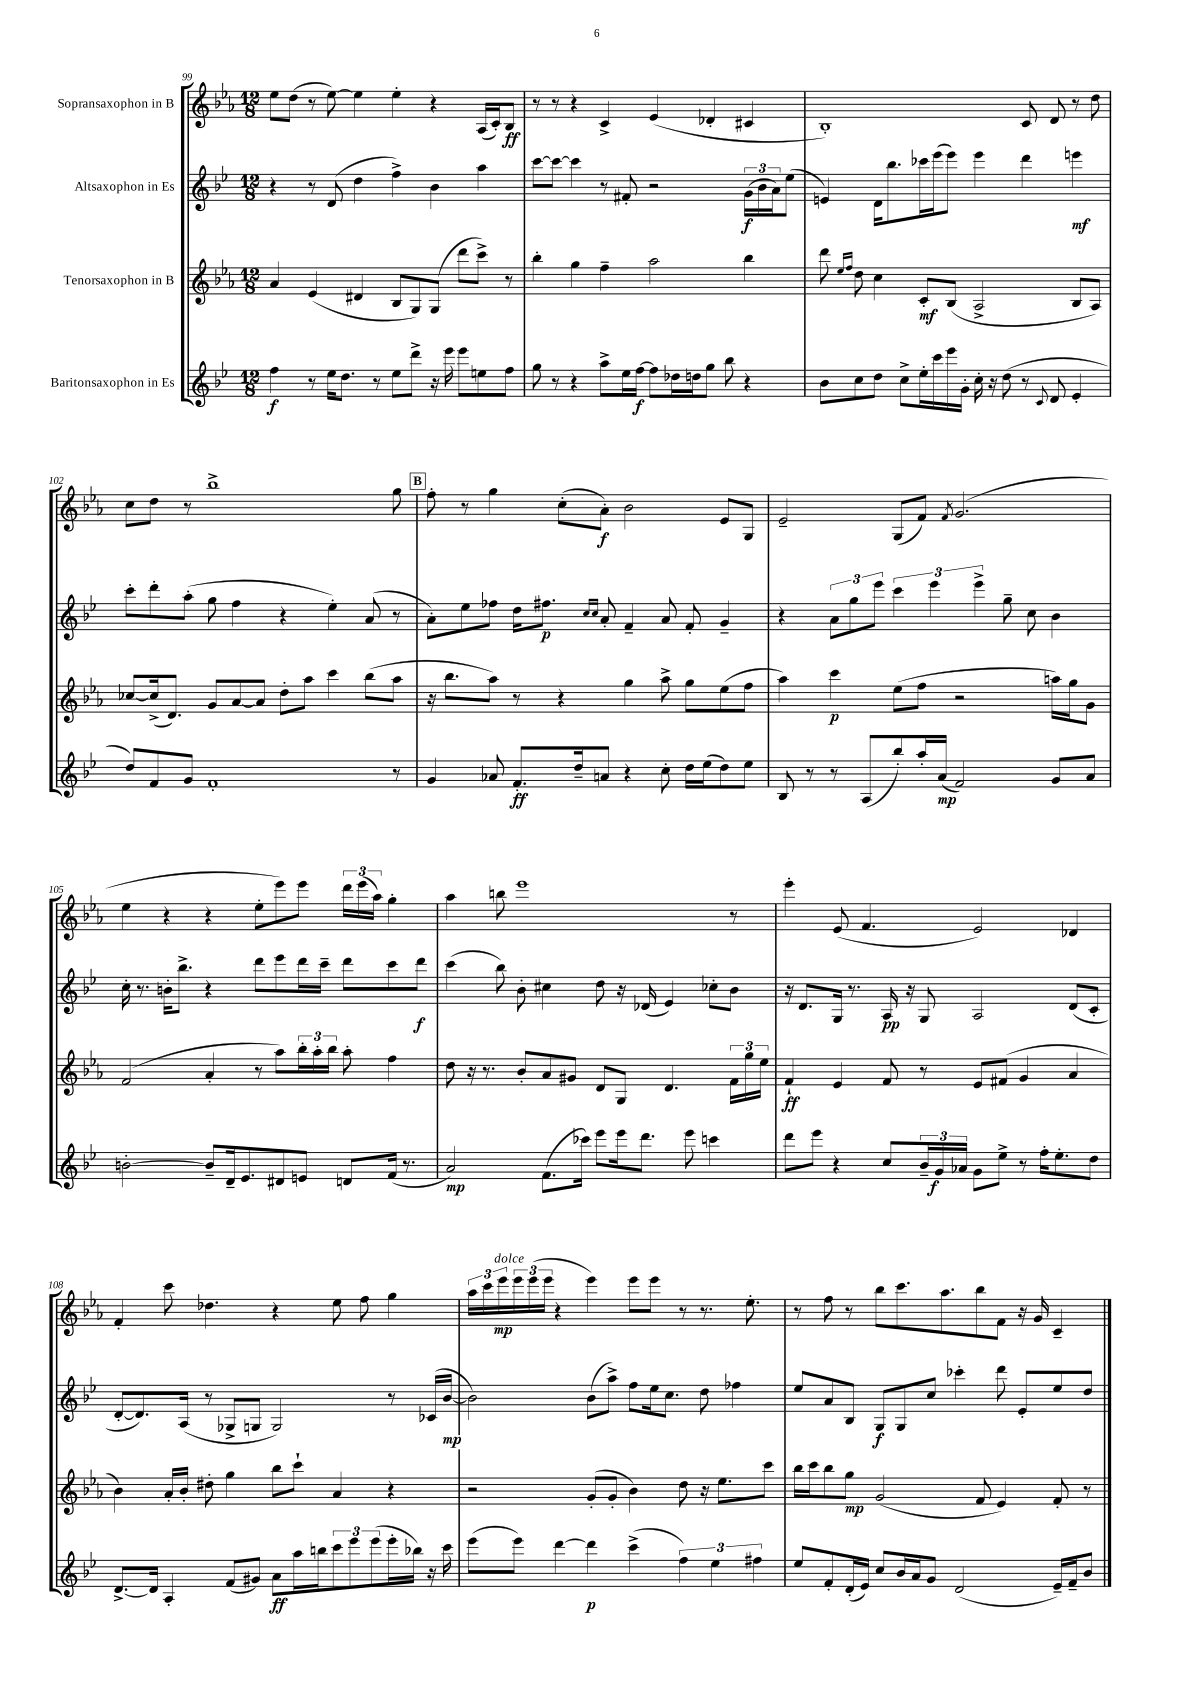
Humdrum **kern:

**kern	**dynam	**kern	**dynam	**kern	**dynam	**kern	**dynam
*part4	*part4	*part3	*part3	*part2	*part2	*part1	*part1
*staff4	*staff4	*staff3	*staff3	*staff2	*staff2	*staff1	*staff1
*I"Baritonsaxophon in Es	*	*I"Tenorsaxophon in B	*	*I"Altsaxophon in Es	*	*I"Sopransaxophon in B	*
*clefG2	*	*clefG2	*	*clefG2	*	*clefG2	*
*k[b-e-]	*	*k[b-e-a-]	*	*k[b-e-]	*	*k[b-e-a-]	*
*M12/8	*	*M12/8	*	*M12/8	*	*M12/8	*
=99	=99	=99	=99	=99	=99	=99	=99
4ff\	f	4a-/	.	4r	.	8ee-\L	.
.	.	.	.	.	.	(8dd\J	.
8r	.	(4e-/	.	8r	.	8r	.
16ee-\KL	.	.	.	(8d/	.	[8ee-\)	.
8.dd\J	.	.	.	.	.	.	.
.	.	4d#X/	.	4dd\	.	4ee-\]	.
8r	.	.	.	.	.	.	.
8ee-\L	.	8B-/L	.	4ff^\)	.	4ee-'\	.
8ddd^\J	.	8G/)	.	.	.	.	.
16r	.	(8G/J	.	4b-\	.	4r	.
16eee-\	.	.	.	.	.	.	.
8eee-\L	.	8ddd\L	.	.	.	.	.
8een\	.	8ccc^\J)	.	4aa\	.	(16A-/LL	.
.	.	.	.	.	.	16c'/J)	.
8ff\J	.	8r	.	.	.	8B-/J	ff
=100	=100	=100	=100	=100	=100	=100	=100
8gg\	.	4bb-'\	.	[8ccc\L	.	8r	.
8r	.	.	.	8ccc\J_	.	8r	.
4r	.	4gg\	.	4ccc\]	.	4r	.
8aa^\L	.	4ff~\	.	8r	.	4c^/	.
16ee-\L	.	.	.	8f#X'/	.	.	.
[16ff\JJ	f	.	.	.	.	.	.
8ff\L]	.	2aa-\	.	2r	.	(4e-/	.
16dd-X\L	.	.	.	.	.	.	.
16ddn\J	.	.	.	.	.	.	.
8gg\J	.	.	.	.	.	4d-X'/	.
8bb-\	.	.	.	.	.	.	.
4r	.	4bb-\	.	(24g\LL	f	4c#X/	.
.	.	.	.	24b-\	.	.	.
.	.	.	.	24a\J)	.	.	.
.	.	.	.	(8ee-\J	.	.	.
=101	=101	=101	=101	=101	=101	=101	=101
8b-\L	.	8ddd\	.	4en/)	.	1B-')	.
.	.	16qqee-/LL	.	.	.	.	.
.	.	16qqff/JJ	.	.	.	.	.
8cc\	.	8dd\	.	.	.	.	.
8dd\J	.	4cc\	.	16d\KL	.	.	.
.	.	.	.	8.bb-\	.	.	.
8cc^\L	.	.	.	.	.	.	.
16ee-'\L	.	8c'/L	mf	16ccc-X\L	.	.	.
16ccc\	.	.	.	(16eee-\J	.	.	.
16eee-\	.	(8B-/J	.	8eee-\J)	.	.	.
16g'\JJ	.	.	.	.	.	.	.
16cc'\	.	2A-^/	.	4eee-\	.	.	.
16r	.	.	.	.	.	.	.
(8dd\	.	.	.	.	.	.	.
8r	.	.	.	4ddd\	.	8c/	.
8qqc/	.	.	.	.	.	.	.
8d/	.	.	.	.	.	8d/	.
4e-'/	.	8B-/L	.	4eeen\	mf	8r	.
.	.	8A-/J)	.	.	.	8dd\	.
!!LO:LB:g=z
=102	=102	=102	=102	=102	=102	=102	=102
8dd/L)	.	[8cc-X/L	.	8ccc'\L	.	8cc\L	.
8f/	.	(16cc-^/k]	.	8ddd'\	.	8dd\J	.
.	.	8.d/J)	.	.	.	.	.
8g/J	.	.	.	(8aa'\J	.	8r	.
1f'	.	8g/L	.	8gg\	.	1bb-^	.
.	.	[8a-/	.	4ff\	.	.	.
.	.	8a-/J]	.	.	.	.	.
.	.	8dd'\L	.	4r	.	.	.
.	.	8aa-\J	.	.	.	.	.
.	.	4ccc\	.	4ee-'\)	.	.	.
.	.	(8bb-\L	.	(8a/	.	.	.
8r	.	8aa-\J	.	8r	.	8gg\	.
!!LO:REH:place=s1:t=B
=103	=103	=103	=103	=103	=103	=103	=103
4g/	.	16r	.	8a'\L)	.	8ff'\	.
.	.	8.bb-\L	.	.	.	.	.
.	.	.	.	8ee-\	.	8r	.
8a-X/	.	8aa-\J)	.	8ff-X\J	.	4gg\	.
8.f'/L	ff	8r	.	16dd\KL	.	.	.
.	.	.	.	8.ff#X\J	p	.	.
.	.	4r	.	.	.	(8cc'\L	.
16dd~/k	.	.	.	.	.	.	.
.	.	.	.	16qqcc/LL	.	.	.
.	.	.	.	16qqcc/JJ	.	.	.
8an/J	.	.	.	8a'/	.	8a-'\J)	f
4r	.	4gg\	.	4f~/	.	2b-\	.
8cc'\	.	8aa-^\	.	8a/	.	.	.
16dd\LL	.	8gg\L	.	8f'/	.	.	.
(16ee-\J	.	.	.	.	.	.	.
8dd\)	.	(8ee-\	.	4g~/	.	8e-/L	.
8ee-\J	.	8ff\J	.	.	.	8G/J	.
=104	=104	=104	=104	=104	=104	=104	=104
8B-/	.	4aa-\)	.	4r	.	2e-~/	.
8r	.	.	.	.	.	.	.
8r	.	4ccc\	p	12a\L	.	.	.
.	.	.	.	12gg\	.	.	.
(8A/L	.	.	.	.	.	.	.
.	.	.	.	12eee-\J	.	.	.
8bb-'/)	.	(8ee-\L	.	6ccc\	.	(8G/L	.
16aa'/L	.	8ff\J	.	.	.	8f/J)	.
.	.	.	.	6eee-\	.	.	.
(16a/JJ	mp	.	.	.	.	.	.
.	.	.	.	.	.	8qf/	.
2f/)	.	2r	.	.	.	(2.g/	.
.	.	.	.	6eee-^\	.	.	.
.	.	.	.	8gg~\	.	.	.
.	.	.	.	8cc\	.	.	.
8g/L	.	16aan\LL)	.	4b-\	.	.	.
.	.	16gg\J	.	.	.	.	.
8a/J	.	8g\J	.	.	.	.	.
!!LO:LB:g=z
=105	=105	=105	=105	=105	=105	=105	=105
[2bn'\	.	(2f/	.	16cc'\	.	4ee-\	.
.	.	.	.	8.r	.	.	.
.	.	.	.	16bn'\KL	.	4r	.
.	.	.	.	8.bb-^\J	.	.	.
8b~/L]	.	4a-'/	.	4r	.	4r	.
16d~/k	.	.	.	.	.	.	.
8.e-/	.	.	.	.	.	.	.
.	.	8r	.	8ddd\L	.	8ee-'\L	.
8d#X/	.	8aa-\L)	.	8eee-\	.	8eee-\)	.
8en/J	.	24bb-'\L	.	16ddd\L	.	8eee-\J	.
.	.	24aa-'\	.	.	.	.	.
.	.	.	.	16ccc~\JJ	.	.	.
.	.	24bb-\JJ	.	.	.	.	.
8dn/L	.	8aa-'\	.	8ddd\L	.	24ddd\LL	.
.	.	.	.	.	.	(24eee-\	.
.	.	.	.	.	.	24aa-\JJ)	.
(16f/Jk	.	4ff\	.	8ccc\	.	4gg'\	.
8.r	.	.	.	.	.	.	.
.	.	.	.	8ddd\J	f	.	.
=106	=106	=106	=106	=106	=106	=106	=106
2a/)	mp	8dd\	.	(4ccc\	.	4aa-\	.
.	.	16r	.	.	.	.	.
.	.	8.r	.	.	.	.	.
.	.	.	.	8bb-\)	.	8bbn\	.
.	.	8b-'/L	.	8b-'\	.	1eee-	.
(8.f\L	.	8a-/	.	4cc#X\	.	.	.
.	.	8g#X/J	.	.	.	.	.
16ccc-X\Jk)	.	.	.	.	.	.	.
8eee-\L	.	8d/L	.	8dd\	.	.	.
16eee-\k	.	8G/J	.	16r	.	.	.
8.ddd\J	.	.	.	(16d-X/	.	.	.
.	.	4.d/	.	4e-/)	.	.	.
8eee-\	.	.	.	.	.	.	.
4cccn\	.	.	.	8cc-X'\L	.	.	.
.	.	24f\LL	.	8b-\J	.	8r	.
.	.	24gg\	.	.	.	.	.
.	.	24ee-\JJ	.	.	.	.	.
=107	=107	=107	=107	=107	=107	=107	=107
8ddd\L	.	4f`/	ff	16r	.	4eee-'\	.
.	.	.	.	8.d/L	.	.	.
8eee-\J	.	.	.	.	.	.	.
4r	.	4e-/	.	16G/Jk	.	(8e-/	.
.	.	.	.	8.r	.	.	.
.	.	.	.	.	.	4.f/	.
8cc/L	.	8f/	.	16A/	pp	.	.
.	.	.	.	16r	.	.	.
24b-~/L	.	8r	.	8G/	.	.	.
24g/	f	.	.	.	.	.	.
24a-X/JJ	.	.	.	.	.	.	.
8g\L	.	8e-/L	.	2A/	.	2e-/)	.
8ee-^\J	.	(8f#X/J	.	.	.	.	.
8r	.	4g/	.	.	.	.	.
16ff'\KL	.	.	.	.	.	.	.
8.ee-'\	.	.	.	.	.	.	.
.	.	4a-/	.	(8d/L	.	4d-X/	.
8dd\J	.	.	.	8c'/J	.	.	.
!!LO:LB:g=z
=108	=108	=108	=108	=108	=108	=108	=108
[8.d^/L	.	4b-\)	.	[8d'/L	.	4f'/	.
.	.	.	.	8.d/])	.	.	.
16d/Jk]	.	.	.	.	.	.	.
4A'/	.	16a-'/LL	.	.	.	8ccc\	.
.	.	16b-'/JJ	.	(16A/Jk	.	.	.
.	.	8dd#X'\	.	8r	.	4.dd-X\	.
(8f/L	.	4gg\	.	8G-X^/L	.	.	.
8g#X/J)	.	.	.	8Gn/J	.	.	.
8a\L	ff	8bb-\L	.	2G/)	.	4r	.
16aa\L	.	8ccc`\J	.	.	.	.	.
16bbn\J	.	.	.	.	.	.	.
12ccc\	.	4a-/	.	.	.	8ee-\	.
12eee-\	.	.	.	.	.	.	.
.	.	.	.	.	.	8ff\	.
(12eee-\	.	.	.	.	.	.	.
16eee-'\L	.	4r	.	8r	.	4gg\	.
16bb-X\JJ)	.	.	.	.	.	.	.
16r	.	.	.	(16c-X/LL	.	.	.
16ccc\	.	.	.	[16b-/JJ	mp	.	.
=109	=109	=109	=109	=109	=109	=109	=109
(8eee-\L	.	2r	.	2b-\])	.	24aa-\LL	.
.	.	.	.	.	.	24ccc\	.
!	!	!	!	!	!	!LO:TX:a:i:t=dolce	!
.	.	.	.	.	.	24eee-\	mp
8eee-\J)	.	.	.	.	.	24eee-\	.
.	.	.	.	.	.	(24eee-\	.
.	.	.	.	.	.	24eee-\JJ	.
[4ddd\	.	.	.	.	.	4r	.
4ddd\]	p	(8g'/L	.	(8b-\L	.	4eee-\)	.
.	.	8g'/J	.	8aa^\J)	.	.	.
(4ccc^\	.	4b-\)	.	8ff\L	.	8eee-\L	.
.	.	.	.	16ee-\k	.	8eee-\J	.
.	.	.	.	8.cc\J	.	.	.
6ff\)	.	8dd\	.	.	.	8r	.
.	.	16r	.	8dd\	.	8.r	.
6ee-\	.	.	.	.	.	.	.
.	.	8.ee-\L	.	.	.	.	.
.	.	.	.	4ff-X\	.	.	.
.	.	.	.	.	.	8.ee-'\	.
6ff#X\	.	.	.	.	.	.	.
.	.	8ccc\J	.	.	.	.	.
=110	=110	=110	=110	=110	=110	=110	=110
8ee-/L	.	16bb-\LL	.	8ee-/L	.	8r	.
.	.	16ccc\J	.	.	.	.	.
8f'/	.	8bb-\	.	8a/	.	8ff\	.
(16d'/L	.	8gg\J	mp	8B-/J	.	8r	.
16e-/JJ)	.	.	.	.	.	.	.
8cc/L	.	(2g/	.	8G/L	f	8bb-\L	.
16b-/L	.	.	.	8G/	.	8.ccc\	.
16a/J	.	.	.	.	.	.	.
8g/J	.	.	.	8cc/J	.	.	.
.	.	.	.	.	.	8.aa-\	.
(2d/	.	.	.	4ccc-X'\	.	.	.
.	.	8f/	.	.	.	8bb-\	.
.	.	4e-/)	.	8ddd\	.	8f\J	.
.	.	.	.	8e-'/L	.	16r	.
.	.	.	.	.	.	16g/	.
16e-~/LL)	.	8f'/	.	8ee-/	.	4c~/	.
16f~/J	.	.	.	.	.	.	.
8b-/J	.	8r	.	8dd/J	.	.	.
==	==	==	==	==	==	==	==
*-	*-	*-	*-	*-	*-	*-	*-
